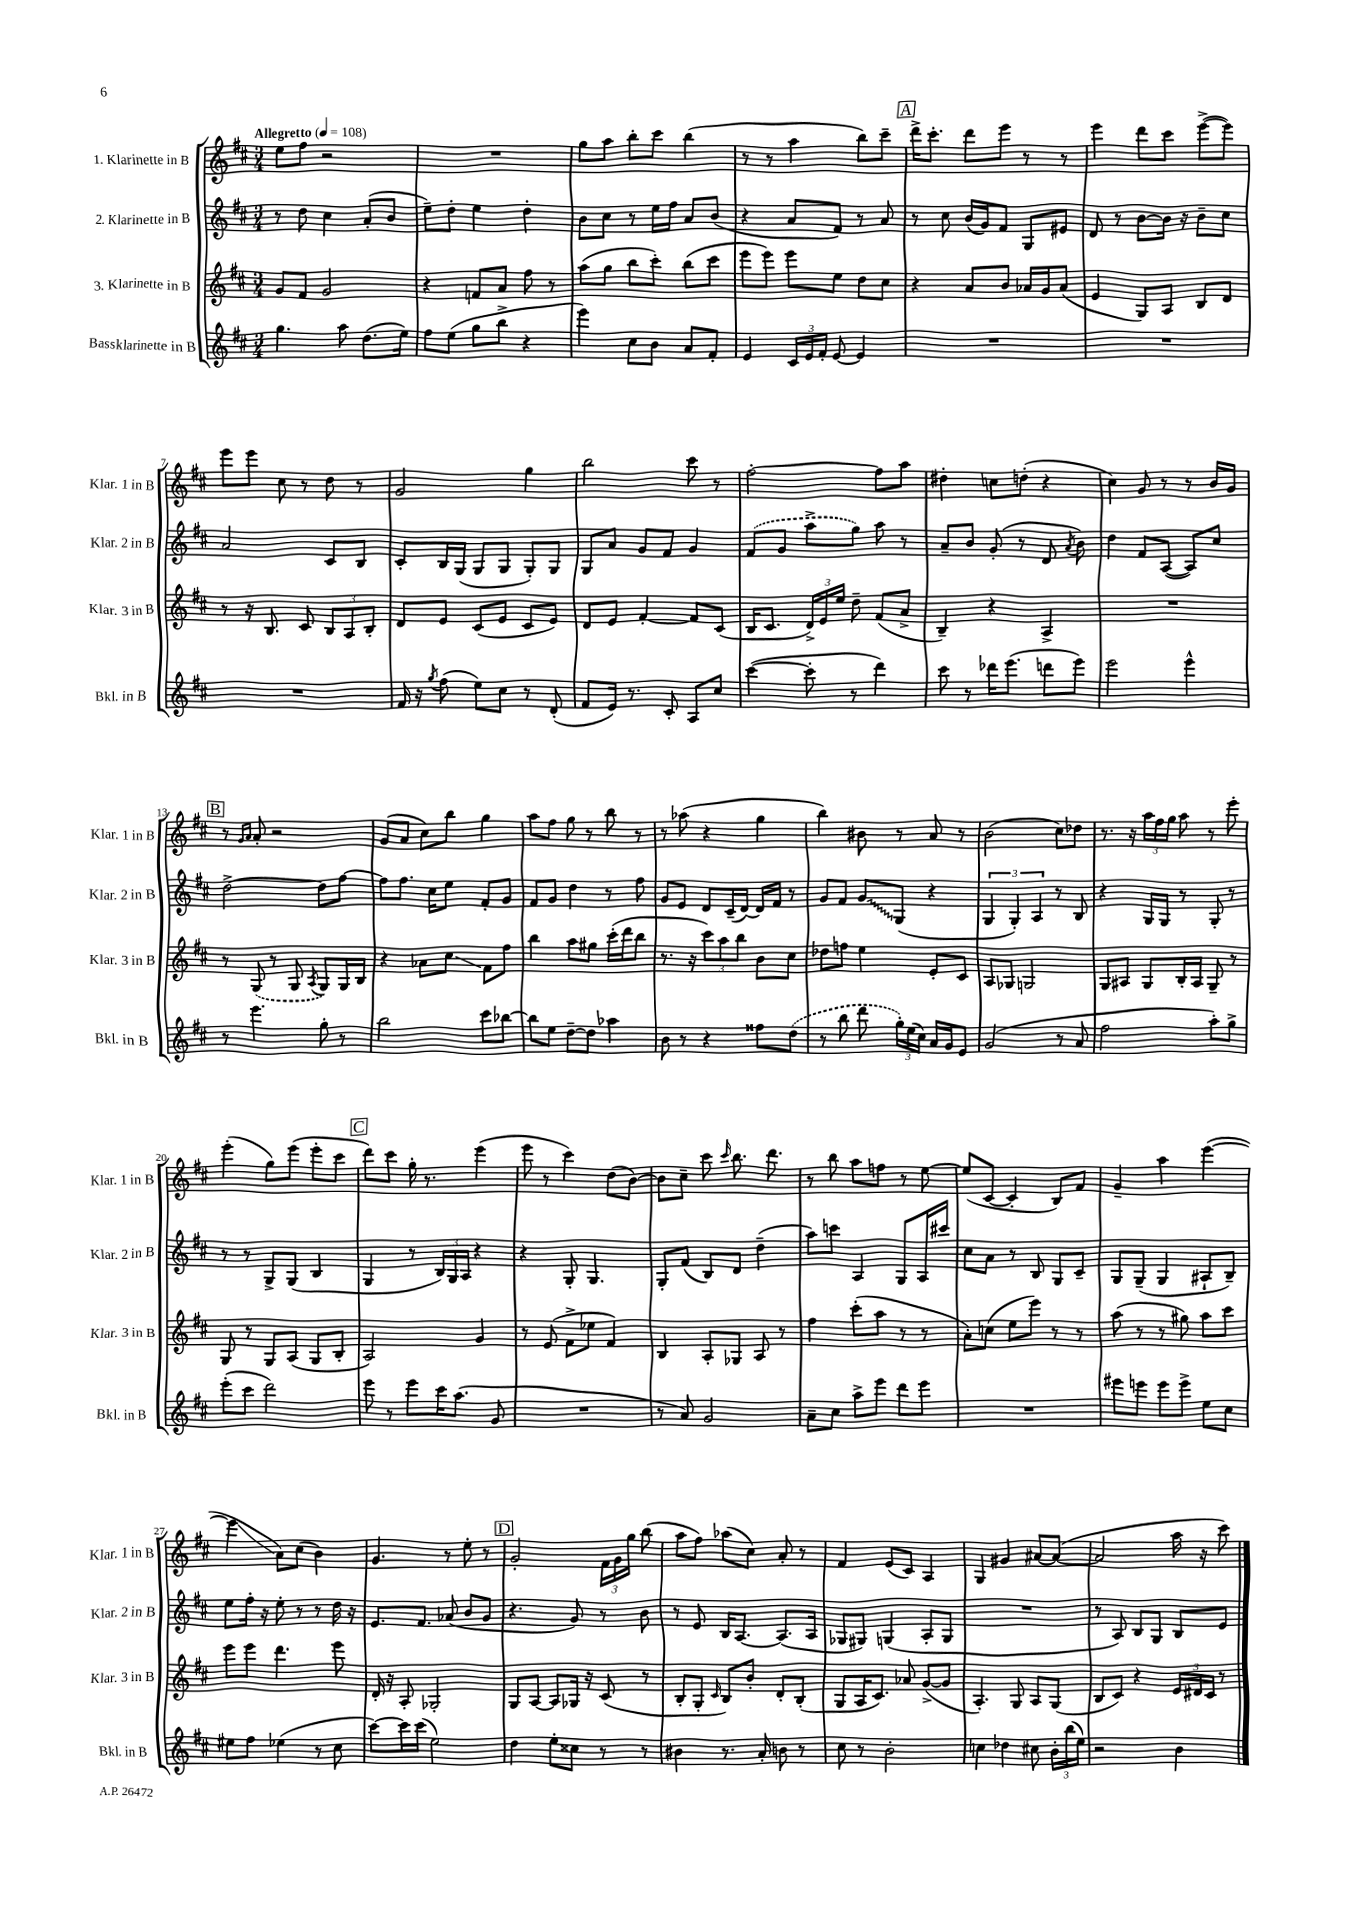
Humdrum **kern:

**kern	**kern	**kern	**kern
*staff4	*staff3	*staff2	*staff1
*clefG2	*clefG2	*clefG2	*clefG2
*k[f#c#]	*k[f#c#]	*k[f#c#]	*k[f#c#]
*M3/4	*M3/4	*M3/4	*M3/4
*MM108	*MM108	*MM108	*MM108
4.gg	8g	8r	8ee
.	8f#	8dd	8ff#
.	2g	4cc#	2r
8aa	.	.	.
(8.dd	.	(8a'	.
.	.	8b	.
16ee)	.	.	.
=	=	=	=
8ff#	4r	8ee~)	2.r
(8ee	.	8dd'	.
8gg	8f	4ee	.
8bb^	8a	.	.
4r	8ff#	4dd'	.
.	8r	.	.
=	=	=	=
4eee)	(8aa	8b	8gg
.	8gg	8cc#	8aa
8cc#	8bb	8r	8bb'
8b	8ccc#')	16ee	8ccc#
.	.	16ff#	.
8a	(8bb	8a	(4bb
8f#'	8ccc#	(8b	.
=	=	=	=
4e	8eee	4r	8r
.	8eee)	.	8r
24c#	8eee	8a	4aa
24e	.	.	.
24f#'	.	.	.
[8e	8ee	8f#)	.
4e]	8dd	8r	8bb)
.	8cc#	8a	8ccc#~
=	=	=	=
2.r	4r	8r	16ddd^
.	.	.	8.ccc#'
.	.	8cc#	.
.	8a	(16b	8ddd
.	.	16g)	.
.	8b	8f#	8eee
.	16a-	8G	8r
.	16g	.	.
.	(8a-	8e#	8r
=	=	=	=
2.r	4e	8d	4eee
.	.	8r	.
.	8G)	[8b	8ddd
.	8A	16b]	8ccc#
.	.	16r	.
.	8B	8b~	([8eee^
.	8d	8cc#	8eee])
=	=	=	=
2.r	8r	2a	8eee
.	16r	.	8eee
.	8.B	.	.
.	.	.	8cc#
.	8c#	.	8r
.	12B	8c#	8dd
.	12A	.	.
.	.	8B	8r
.	12B'	.	.
=	=	=	=
16f#	8d	8c#'	2g
16r	.	.	.
8qgg	.	.	.
(8ff#	8e	16B	.
.	.	(16G	.
8ee)	(8c#	8G	.
8cc#	8e	8G	.
8r	8c#	8G')	4gg
(8d'	8e)	8G	.
=	=	=	=
8f#	8d	8G	2bb
16e)	8e	8a	.
8.r	.	.	.
.	[4f#'	8g	.
8c#'	.	8f#	.
8A	8f#]	4g	8ccc#
8cc#	(8c#	.	8r
=	=	=	=
([4ccc#	16B	(8f#	[2ff#'
.	8.c#	.	.
.	.	8g	.
8ccc#']	24d^)	8aa^	.
.	24e	.	.
.	24ee	.	.
8r	8dd~	8gg)	.
4ddd)	(8f#	8aa	8ff#]
.	8a^	8r	8aa
=	=	=	=
8ccc#	4B~)	8a~	4dd#'
8r	.	8b	.
16ddd-	4r	(8g'	8cc
(8.eee	.	.	.
.	.	8r	(8dd'
8ddd	4A^	8d	4r
.	.	8qa	.
8eee)	.	8b)	.
=	=	=	=
2eee	2.r	4dd	4cc#)
.	.	8f#	8g
.	.	([8A	8r
4eee^^	.	8A])	8r
.	.	8cc#	16b
.	.	.	16g
=	=	=	=
8r	8r	[2dd^	8r
.	.	.	16qqg
.	.	.	16qqa
4.eee	(8G	.	8a'
.	8r	.	2r
.	8G	.	.
.	8qA	.	.
8gg'	8G)	8dd]	.
8r	16G	[8ff#	.
.	16B	.	.
=	=	=	=
2bb	4r	8ff#]	(8g
.	.	8.ff#	8a
.	8a-	.	8cc#)
.	.	16cc#	.
.	8cc#	8ee	8bb
8ccc#	8f#	8f#'	4gg
[8bb-	8ff#	8g	.
=	=	=	=
8bb-]	4bb	8f#	8aa
8ee	.	8g	8ff#
[8dd~	8aa	4dd	8gg
8dd]	8gg#	.	8r
4aa-	(16ccc#'	8r	8bb
.	16ddd	.	.
.	8bb	8ff#	8r
=	=	=	=
8b	8.r	8g	8r
8r	.	8e	(8aa-
.	16r	.	.
4r	12ccc#)	8d	4r
.	12aa	.	.
.	.	(16c#~	.
.	12bb	.	.
.	.	[16d)	.
8ff##	8b	16d]	4gg
.	.	16f#	.
(8dd	8cc#	8r	.
=	=	=	=
8r	8dd-	8g	4bb)
8bb	8ff	8f#	.
8ddd	4ee	8g	8b#
24gg')	.	(8G	8r
(24ee	.	.	.
24cc#)	.	.	.
16a	8e'	4r	8a
16g	.	.	.
8e	8c#	.	8r
=	=	=	=
(2g	8A	6G	(2b
.	8G-	.	.
.	.	6G')	.
.	2G	.	.
.	.	6A	.
8r	.	8r	8cc#)
8a	.	8B	8dd-
=	=	=	=
2ff#	8G	4r	8.r
.	8A#	.	.
.	.	.	16r
.	8G	16G	24aa
.	.	.	24ff#
.	.	16G	.
.	.	.	24gg
.	16B'	8r	8aa
.	16A#	.	.
8aa')	8G~	8G'	8r
8gg^	8r	8r	8eee'
=	=	=	=
(8eee'	8G	8r	(4eee'
8ccc#	8r	8r	.
2ddd)	8G	8G^	8gg)
.	(8A	(8G	(8eee
.	8G	4B	8eee'
.	8B'	.	8ccc#
=	=	=	=
8eee	2A)	4G	8ddd)
8r	.	.	8ccc#
8eee	.	8r	16gg'
.	.	.	8.r
16ccc#	.	24B)	.
.	.	24G	.
(8.aa	.	.	.
.	.	24A	.
.	4g	4r	(4eee
8g	.	.	.
=	=	=	=
2.r	8r	4r	8eee
.	(8e	.	8r
.	8f#^	8G'	4ccc#)
.	8ee-	4.G	.
.	4f#)	.	(8dd
.	.	.	[8b)
=	=	=	=
8r	4B	8G'	8b]
8a)	.	(8f#	8cc#~
2g	8A'	8B)	8ccc#
.	.	.	16qqccc#
.	8G-	8d	8.bb
.	8A	(4dd~	.
.	.	.	8.ddd
.	8r	.	.
=	=	=	=
8a~	4ff#	8aa)	8r
8cc#	.	8ccc	8bb
8aa^	(8ccc#'	4A	8aa
8eee	8aa	.	8ff
8ddd	8r	8G	8r
8eee	8r	16A	[8ee
.	.	16ccc#	.
=	=	=	=
2.r	8a')	8cc#	(8ee]
.	(8cc	8a	[8c#
.	8ee	8r	4c#']
.	8eee)	8B	.
.	8r	8G	8B)
.	8r	8c#~	8f#
=	=	=	=
8eee#	(8aa	8G	4g~
8eee	8r	(8G~	.
8eee	8r	4G	4aa
8eee^	8gg#)	.	.
8ee	8aa	8A#`	([4eee
8cc#	8ccc#	8B~)	.
=	=	=	=
8ee#	8eee	8ee	4eee]
8ff#	8eee	16ff#'	.
.	.	16r	.
(4ee-	4.ddd	8ee'	8a)
.	.	8r	(8cc#
8r	.	8r	4b)
8cc#	8eee	16dd	.
.	.	16r	.
=	=	=	=
[8ccc#)	16d'	8.e	4.g
.	16r	.	.
16ccc#]	8A'	.	.
(16ccc#	.	8.f#	.
2ee)	2G-'	.	.
.	.	(8a-	8r
.	.	8b	8ee'
.	.	8g	8r
=	=	=	=
4dd	8G	4.r	2g'
.	[8A	.	.
8ee'	8A]	.	.
8cc##	16G-	8g)	.
.	16r	.	.
8r	(8c#	8r	24f#
.	.	.	24g
.	.	.	24gg
8r	8r	8b	(8bb
=	=	=	=
4b#	8B'	8r	8aa
.	8G'	8e	8ff#)
.	16qqc#	.	.
8.r	8B)	16B	(8aa-
.	.	[8.A	.
.	8b'	.	8cc#)
16a'	.	.	.
8b	8d'	(8.A]	8a'
8r	(8B'	.	8r
.	.	16A	.
=	=	=	=
8cc#	8G	8G-	4f#
8r	16A	8G#)	.
.	8.c#)	.	.
2b'	.	(4G	(8e
.	8a-	.	8c#)
.	([8g^	8A'	4A
.	8g]	8G	.
=	=	=	=
4cc	4.A')	2.r	4G
4dd-	.	.	4g#
.	8G	.	.
8cc#	8A	.	[8a#
24b'	(8G	.	(8a#_
(24bb	.	.	.
24ee)	.	.	.
=	=	=	=
2r	8B	8r	2a#]
.	8c#)	8A)	.
.	4r	8B	.
.	.	8G	.
4b	24e	8B	16aa
.	24d#	.	.
.	.	.	16r
.	24c#	.	.
.	8r	8e	8ccc#)
==	==	==	==
*-	*-	*-	*-
